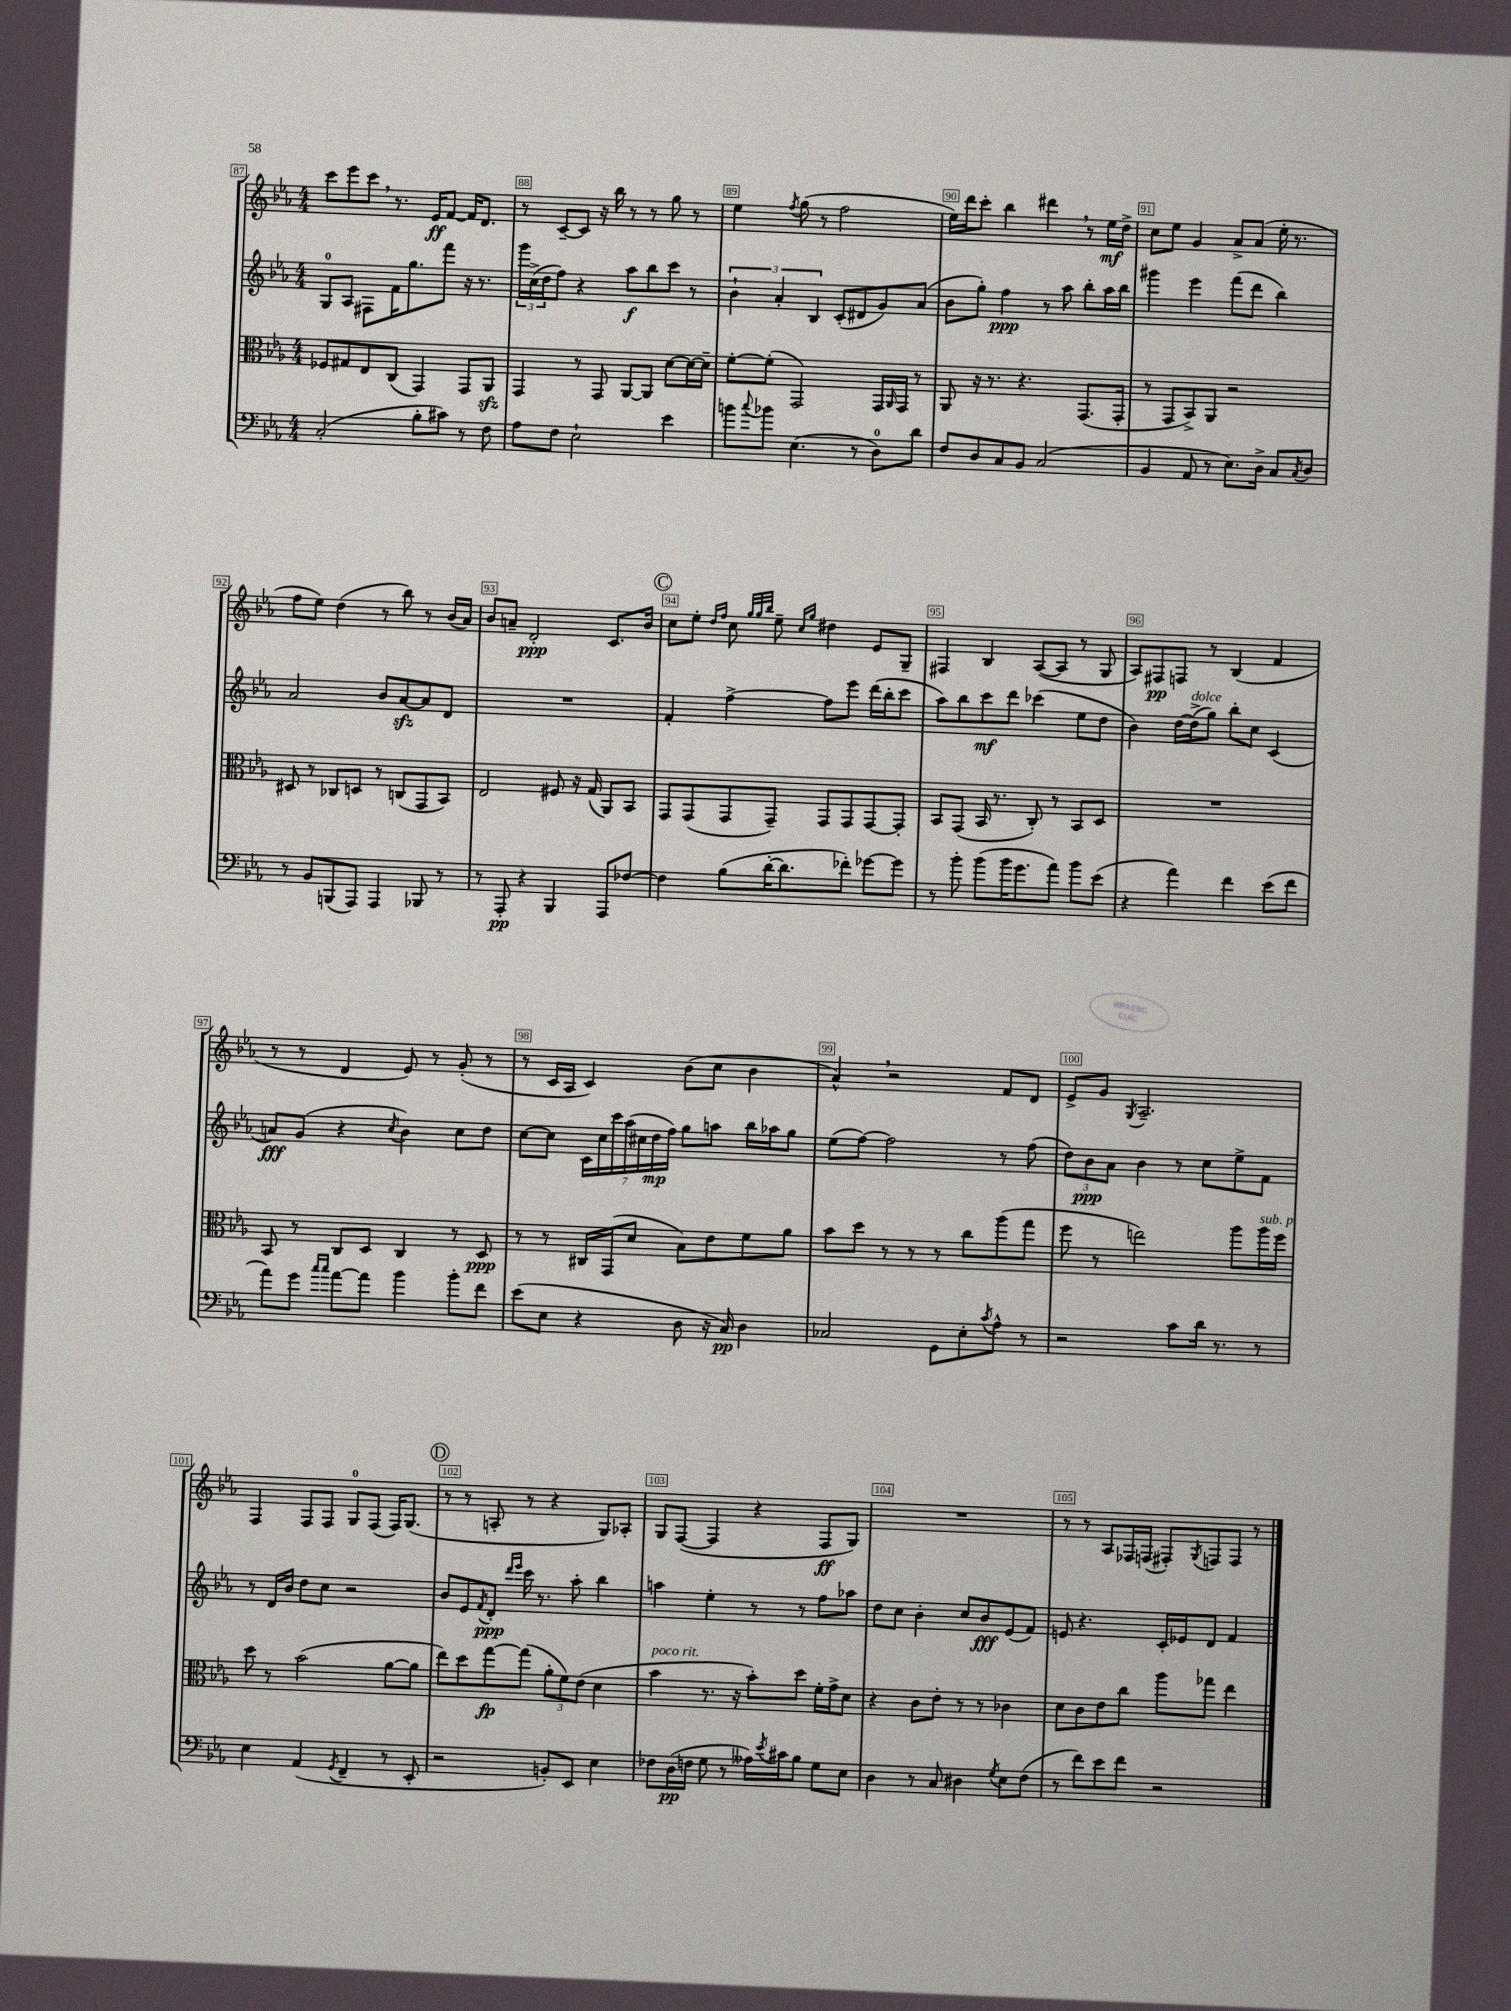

**kern	**dynam	**kern	**dynam	**kern	**dynam	**kern	**dynam
*part4	*part4	*part3	*part3	*part2	*part2	*part1	*part1
*staff4	*staff4	*staff3	*staff3	*staff2	*staff2	*staff1	*staff1
*clefF4	*	*clefC3	*	*clefG2	*	*clefG2	*
*k[b-e-a-]	*	*k[b-e-a-]	*	*k[b-e-a-]	*	*k[b-e-a-]	*
*M4/4	*	*M4/4	*	*M4/4	*	*M4/4	*
=87	=87	=87	=87	=87	=87	=87	=87
(2C'/	.	8F-X/L	.	8G/L	.	8ccc\L	.
.	.	8G#X/	.	8A-/J	.	8eee-\	.
.	.	8E-/	.	8F#X\L	.	8ccc,\J	.
.	.	(8C/J	.	16f\K	.	8.r	.
.	.	.	.	8.gg\	.	.	.
8B-'\L	.	4GG/)	.	.	.	.	.
.	.	.	.	.	.	16e-/KL	ff
8c#X\J)	.	.	.	8fff\J	.	[8f/J	.
8r	.	8GG/L	.	16r	.	16f/KL]	.
.	.	.	.	8.r	.	8.d/J	.
8F\	.	8AA-zz/J	.	.	.	.	.
=88	=88	=88	=88	=88	=88	=88	=88
8A-\L	.	4GG/	.	24ggg\LL	.	8r	.
.	.	.	.	(24cc^\	.	.	.
.	.	.	.	24dd\J	.	.	.
8F\J	.	.	.	8ff\J)	.	[8c~/L	.
2E-`\	.	8r	.	4r	.	8c/J]	.
.	.	8GG/	.	.	.	16r	.
.	.	.	.	.	.	16bb-\	.
.	.	[8AA-/L	.	8aa-\L	f	8r	.
.	.	8AA-/J]	.	8bb-\	.	8r	.
4e-\	.	[8d\L	.	8ccc\J	.	8gg\	.
.	.	16d\L_	.	8r	.	8r	.
.	.	16d~\JJ]	.	.	.	.	.
=89	=89	=89	=89	=89	=89	=89	=89
8bn\L	.	[8f'\L	.	6b-`\	.	4ee-\	.
8qqcc/	.	.	.	.	.	.	.
8b-X\J	.	(8f'\J]	.	.	.	.	.
.	.	.	.	6a-'/	.	.	.
.	.	.	.	.	.	8qff/	.
(4.E-\	.	2GG/)	.	.	.	(8gg\	.
.	.	.	.	6B-/	.	.	.
.	.	.	.	.	.	8r	.
.	.	.	.	(8c'/L	.	2ff\	.
8r	.	.	.	8d#X/	.	.	.
8D\L)	.	16GG/LL	.	8g/)	.	.	.
.	.	16qqAA-/	.	.	.	.	.
.	.	16GG/JJ	.	.	.	.	.
8d\J	.	8r	.	(8a-/J	.	.	.
=90	=90	=90	=90	=90	=90	=90	=90
8F/L	.	8AA-/	.	8b-\L	.	16ee-\LL)	.
.	.	.	.	.	.	16ddd\J	.
8D/	.	16r	.	8gg'\J)	.	8ccc'\J	.
.	.	8.r	.	.	.	.	.
8C/	.	.	.	4ff\	ppp	4bb-\	.
8BB-/J	.	4.r	.	.	.	.	.
(2C/	.	.	.	8r	.	4ddd#X,\	.
.	.	.	.	8aa-\	.	.	.
.	.	(8.GG/L	.	8bb-'\L	.	8r	.
.	.	.	.	16aa-\L	.	16ee-\LL	mf
.	.	16GG'/Jk	.	16bb-\JJ	.	16dd^\JJ	.
=91	=91	=91	=91	=91	=91	=91	=91
4BB-/	.	8r	.	4ggg#X\	.	8cc\L	.
.	.	8GG/L	.	.	.	8ee-\J	.
8AA-/	.	8BB-^/)	.	4eee-\	.	4g/	.
8r	.	8AA-/J	.	.	.	.	.
8.E-\L)	.	2r	.	(8fff\L	.	8a-^/L	.
.	.	.	.	8ddd\J	.	(8a-/J	.
16D^\Jk	.	.	.	.	.	.	.
8C/L	.	.	.	4bb-\)	.	16ee-'\	.
.	.	.	.	.	.	8.r	.
8qC/	.	.	.	.	.	.	.
8D/J	.	.	.	.	.	.	.
!!LO:LB:g=z
=92	=92	=92	=92	=92	=92	=92	=92
8r	.	8D#X/	.	2a-/	.	8ff\L	.
8BB-/L	.	8r	.	.	.	8ee-\J)	.
(8BBBn/	.	8C-X/L	.	.	.	(4dd\	.
8AAA-/J)	.	8Dn/J	.	.	.	.	.
4AAA-/	.	8r	.	8b-/L	.	8r	.
.	.	(8Cn/L	.	[8a-zz/	.	8bb-\)	.
8BBB-X/	.	8GG/	.	8a-/]	.	8r	.
8r	.	8BB-/J)	.	8d/J	.	(16b-/LL	.
.	.	.	.	.	.	16a-/JJ)	.
=93	=93	=93	=93	=93	=93	=93	=93
8r	.	2E-/	.	1r	.	8b-/L	.
8AAA-'/	pp	.	.	.	.	8an~/J	.
4r	.	.	.	.	.	2d'/	ppp
4BBB-/	.	8F#X/	.	.	.	.	.
.	.	16r	.	.	.	.	.
.	.	(16G/	.	.	.	.	.
8AAA-/L	.	8AA-/L)	.	.	.	8.c/L	.
[8F-X/J	.	8BB-/J	.	.	.	.	.
.	.	.	.	.	.	16b-/Jk	.
!!LO:REH:place=s1:t=C
=94	=94	=94	=94	=94	=94	=94	=94
4F-\]	.	8GG/L	.	4f'/	.	8cc\L	.
.	.	(8GG/	.	.	.	8ee-'\J	.
.	.	.	.	.	.	16qqdd/LL	.
.	.	.	.	.	.	16qqff/JJ	.
(8B-\L	.	8GG/	.	[4ff^\	.	8cc\	.
.	.	.	.	.	.	32qqgg/LLL	.
.	.	.	.	.	.	32qqgg/	.
.	.	.	.	.	.	32qqbb-/JJJ	.
[16d'\K	.	8GG~/J)	.	.	.	8ee-~\	.
8.d\]	.	.	.	.	.	.	.
.	.	.	.	.	.	16qqcc/LL	.
.	.	.	.	.	.	16qqgg/JJ	.
.	.	8GG/L	.	8ff\L]	.	4dd#X\	.
8f-X'\J)	.	8GG/	.	8eee-\J	.	.	.
[8g-X\L	.	[8GG/	.	(16ddd\LL	.	8e-/L	.
.	.	.	.	16bb-'\J	.	.	.
8g-\J]	.	8GG'/J]	.	8ccc\J	.	8G~/J	.
=95	=95	=95	=95	=95	=95	=95	=95
8r	.	8BB-/L	.	8aa-\L)	.	4F#X/	.
8b-'\	.	(8GG/J	.	8bb-\	.	.	.
(8b-\L	.	16BB-/	.	8ccc\	mf	4B-/	.
.	.	8.r	.	.	.	.	.
16b-\K	.	.	.	8ddd\J	.	.	.
8.g\	.	.	.	.	.	.	.
.	.	8C'/)	.	(4ccc-X\	.	([8A-/L	.
8a-\J)	.	8r	.	.	.	8A-/J]	.
8b-\L	.	8BB-/L	.	8ee-\L	.	8r	.
(8e-\J	.	8D/J	.	8dd\J	.	8G/	.
=96	=96	=96	=96	=96	=96	=96	=96
4r	.	1r	.	4b-\)	.	8A-/L)	.
.	.	.	.	.	.	8F#X/	pp
4a-\)	.	.	.	[16dd\LL	.	8Fn/J	.
!	!	!	!	!LO:TX:a:i:t=dolce	!	!	!
.	.	.	.	(16dd^\J]	.	.	.
.	.	.	.	8gg\J)	.	8r	.
4f\	.	.	.	8bb-'\L	.	(4B-/	.
.	.	.	.	8cc\J	.	.	.
(8e-\L	.	.	.	(4c/	.	4f/	.
8f\J	.	.	.	.	.	.	.
!!LO:LB:g=z
=97	=97	=97	=97	=97	=97	=97	=97
8a-\L)	.	8BB-/	.	8an/L)	fff	8r	.
8g\J	.	8r	.	(8g/J	.	8r	.
16qqcc/LL	.	.	.	.	.	.	.
16qqcc/JJ	.	.	.	.	.	.	.
[8a-\L	.	8C/L	.	4r	.	4d/	.
8a-\J]	.	8D/J	.	.	.	.	.
.	.	.	.	8qcc/	.	.	.
4b-\	.	4C/	.	4b-\)	.	8e-/)	.
.	.	.	.	.	.	8r	.
8b-'\L	.	8r	.	8cc\L	.	(8g'/	.
8f\J	.	8D/	ppp	8dd\J	.	8r	.
=98	=98	=98	=98	=98	=98	=98	=98
(8e-\L	.	8r	.	[8cc\L	.	8r	.
8E-\J	.	8r	.	8cc\J]	.	16c/LL	.
.	.	.	.	.	.	16A-/JJ	.
4r	.	16C#X/LL	.	28c\LL	.	4c/)	.
.	.	.	.	28cc\	.	.	.
.	.	(16GG/J	.	.	.	.	.
.	.	.	.	28ccc\	.	.	.
.	.	.	.	(28aa-\	.	.	.
.	.	8d/J	.	.	.	.	.
.	.	.	.	28cc#X\	.	.	.
.	.	.	.	28dd\	mp	.	.
.	.	.	.	28ff\JJ)	.	.	.
8D\	.	8B-\L)	.	8gg\L	.	(8b-\L	.
16r	.	8e-\	.	8aan\J	.	8cc\J	.
16C/)	pp	.	.	.	.	.	.
4D\	.	8f\	.	16bb-\LL	.	4b-\	.
.	.	.	.	16aa-X\J	.	.	.
.	.	8a-\J	.	8gg\J	.	.	.
=99	=99	=99	=99	=99	=99	=99	=99
2C-X/	.	8b-\L	.	(8ee-\L	.	4a-^^,/)	.
.	.	8dd\J	.	[8ff\J)	.	.	.
.	.	8r	.	2ff\]	.	2r	.
.	.	8r	.	.	.	.	.
8GG\L	.	8r	.	.	.	.	.
8E-'\	.	8cc\L	.	.	.	.	.
8qc/	.	.	.	.	.	.	.
8A-^^\J	.	(8aa-\	.	8r	.	8f/L	.
8r	.	8gg\J	.	(8ff\	.	8d/J	.
=100	=100	=100	=100	=100	=100	=100	=100
2r	.	8ff\	.	12dd\L)	.	8e-^/L	.
.	.	.	.	12b-\	ppp	.	.
.	.	8r	.	.	.	8g/J	.
.	.	.	.	12a-\J	.	.	.
.	.	.	.	.	.	8qG/	.
.	.	2een\)	.	4b-\	.	2.A-~/	.
8c\L	.	.	.	8r	.	.	.
16d\Jk	.	.	.	8cc\L	.	.	.
8.r	.	.	.	.	.	.	.
.	.	8aa-\L	.	8ee-^\	.	.	.
!	!	!LO:TX:a:i:t=sub. p	!	!	!	!	!
8r	.	16aa-\L	.	8f\J	.	.	.
.	.	16ff\JJ	.	.	.	.	.
!!LO:LB:g=z
=101	=101	=101	=101	=101	=101	=101	=101
4E-\	.	8dd\	.	8r	.	4F/	.
.	.	8r	.	16d/LL	.	.	.
.	.	.	.	16b-/JJ	.	.	.
(4AA-/	.	(2b-\	.	8dd\L	.	8F/L	.
.	.	.	.	8cc\J	.	8F/J	.
8qGG/	.	.	.	.	.	.	.
4FF~/	.	.	.	2r	.	8G/L	.
.	.	.	.	.	.	(8F/J	.
8r	.	[8a-\L	.	.	.	16F/KL)	.
.	.	.	.	.	.	(8.G/J	.
8EE-'/	.	8a-\J]	.	.	.	.	.
!!LO:REH:place=s1:t=D
=102	=102	=102	=102	=102	=102	=102	=102
2r	.	8ee-\L)	.	8b-/L	.	8r	.
.	.	8dd\	.	8e-/	.	8r	.
.	.	.	.	8qf/	.	.	.
.	.	[8gg\	fp	8d'/J	ppp	8An'/	.
.	.	.	.	16qqddd/LL	.	.	.
.	.	.	.	16qqeee-/JJ	.	.	.
.	.	(8gg\J]	.	16ccc\	.	8r	.
.	.	.	.	8.r	.	.	.
8BBn'/L)	.	12a-'\L	.	.	.	4r	.
.	.	12f\)	.	.	.	.	.
8EE-/J	.	.	.	8aa-'\	.	.	.
.	.	(12e-\J	.	.	.	.	.
4E-\	.	4d\	.	4bb-\	.	8G/L)	.
.	.	.	.	.	.	8A-X'/J	.
=103	=103	=103	=103	=103	=103	=103	=103
!	!	!LO:TX:a:i:t=poco rit.	!	!	!	!	!
8F-X\L	.	4b-\	.	4aan\	.	8G/L	.
(16D\L	pp	.	.	.	.	([8F/J	.
16Fn\JJ	.	.	.	.	.	.	.
8G\	.	8.r	.	4ee-'\	.	4F/]	.
8r	.	.	.	.	.	.	.
.	.	16r	.	.	.	.	.
16A--X\LL)	.	8b-'\L)	.	8r	.	4r	.
8qe-/	.	.	.	.	.	.	.
16c#X\J	.	.	.	.	.	.	.
8B-\J	.	8dd\J	.	8r	.	.	.
8G\L	.	16f'\LL	.	8ff\L	.	8F/L	ff
.	.	16g^\J	.	.	.	.	.
8E-\J	.	8d\J	.	8aa-X\J	.	8G/J)	.
=104	=104	=104	=104	=104	=104	=104	=104
4D\	.	4r	.	8dd\L	.	1r	.
.	.	.	.	8cc\J	.	.	.
8r	.	8c\L	.	4b-'\	.	.	.
8C/	.	8e-'\J	.	.	.	.	.
4D#X\	.	8r	.	8cc/L	.	.	.
.	.	8r	.	8b-/	fff	.	.
8qG/	.	.	.	.	.	.	.
8E-\L	.	4c-X\	.	(8e-/	.	.	.
(8F\J	.	.	.	8f/J)	.	.	.
=105	=105	=105	=105	=105	=105	=105	=105
8r	.	8d\L	.	8en/	.	8r	.
8f\L)	.	8c\	.	4.r	.	8r	.
8e-\	.	8e-\	.	.	.	8A-/L	.
8f\J	.	8cc\J	.	.	.	16F-X/L	.
.	.	.	.	.	.	(16Fn/JJ	.
2r	.	8aa-\L	.	16c'/LL	.	8F#X'/L)	.
.	.	.	.	16e-X/J	.	.	.
.	.	.	.	.	.	8qG/	.
.	.	8gg-X\J	.	8d/J	.	8Fn/	.
.	.	4ee-\	.	4f/	.	8F/J	.
.	.	.	.	.	.	8r	.
==	==	==	==	==	==	==	==
*-	*-	*-	*-	*-	*-	*-	*-
